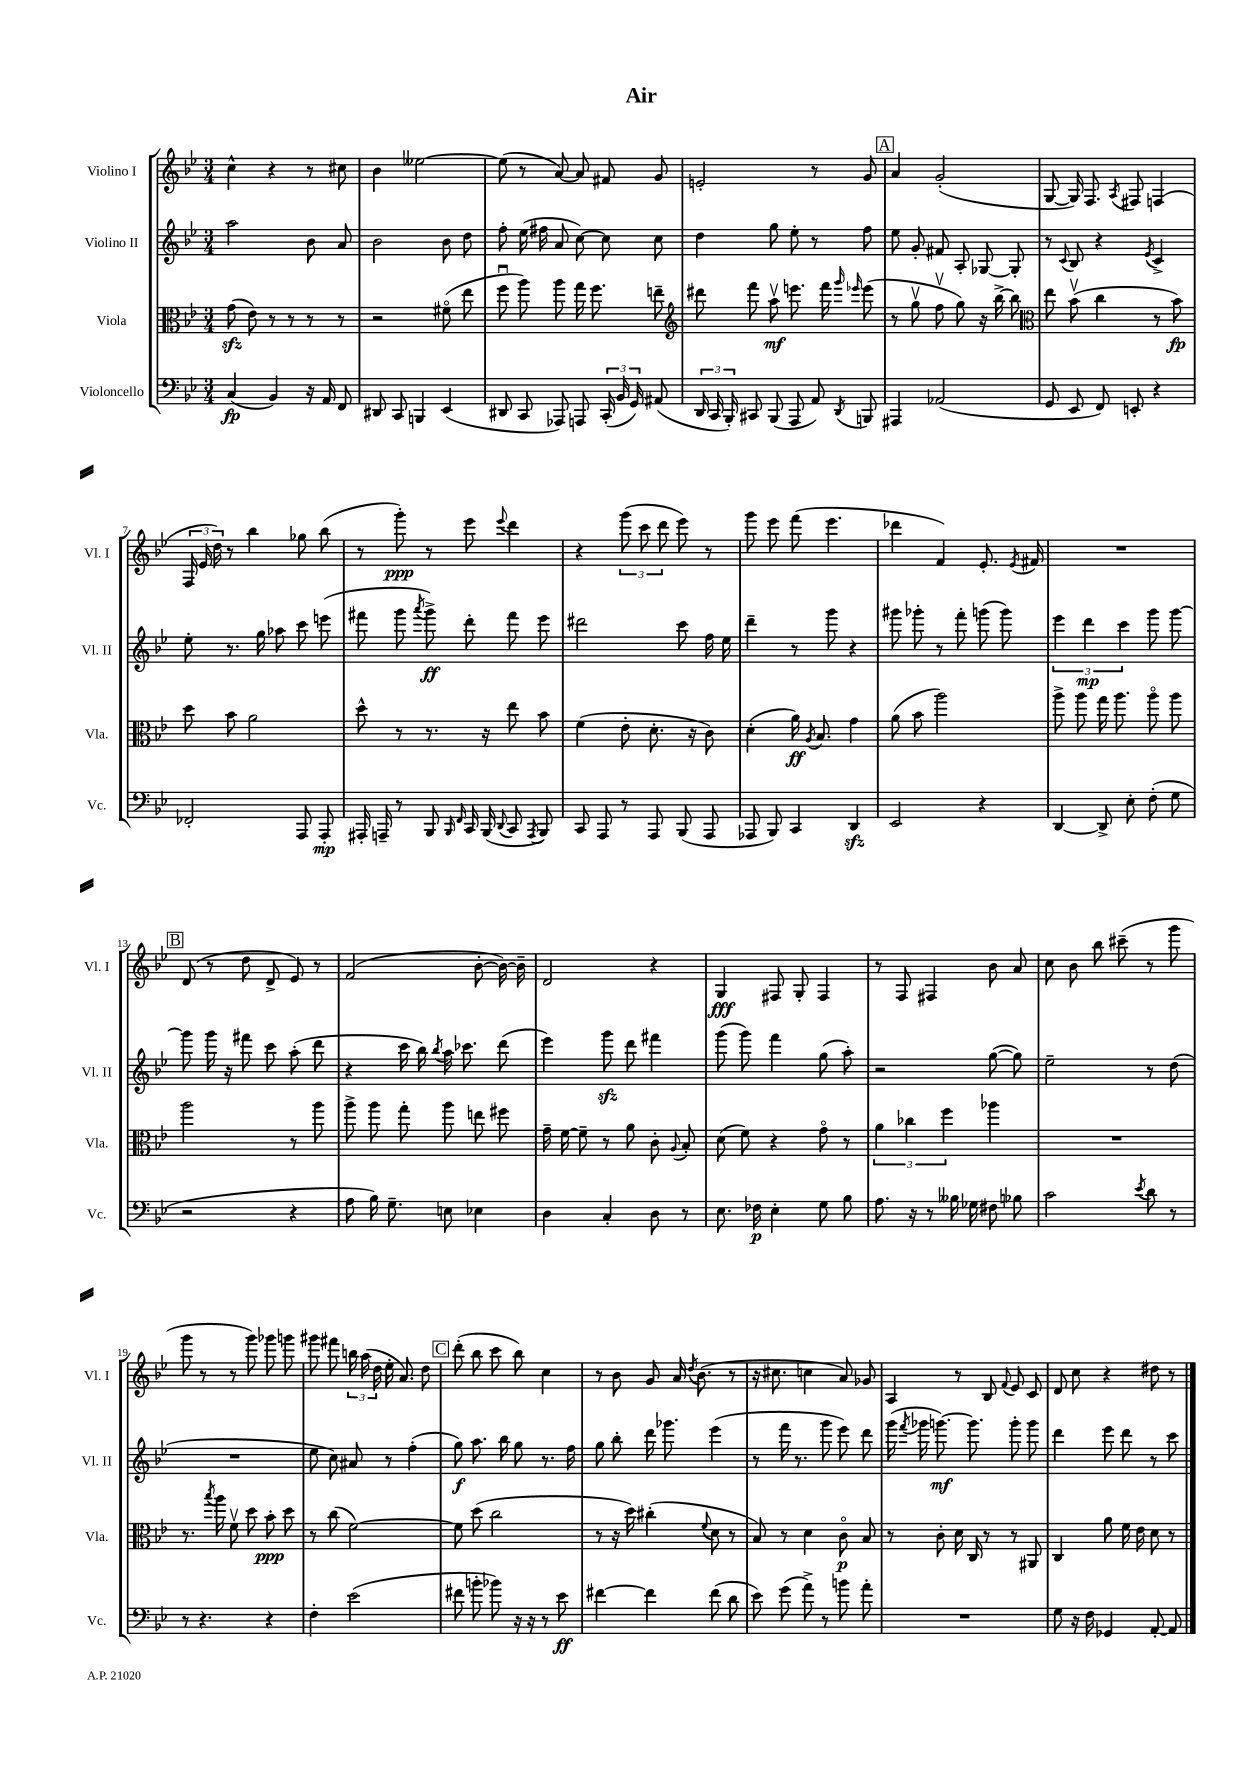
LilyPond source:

\header { title = "Air" }
<<
\new StaffGroup <<
\new Staff = "s0" \with { instrumentName = "Violino I" shortInstrumentName = "Vl. I" } {
    \clef treble \key bes \major \numericTimeSignature \time 3/4
    \autoBeamOff c''4-^ r4 r8 cis''8 |
    bes'4 eeses''2~ |
    eeses''8( r8 a'8~) a'8 fis'8 g'8 |
    e'2-. r8 g'8 |
    \mark \markup { \box "A" } a'4 g'2-.( |
    g8~ g16) f8. \acciaccatura { a8 } fis8 f4( |
    \tuplet 3/2 { f16 ees'16 d''16) } r8 bes''4 ges''8 bes''8( |
    r8 g'''8-.\ppp) r8 ees'''8 \appoggiatura { ees'''8 } d'''4 |
    r4 \tuplet 3/2 { g'''8( c'''8 d'''8 } ees'''8) r8 |
    g'''8 ees'''8 f'''8( ees'''4. |
    des'''4 f'4) ees'8.-. \acciaccatura { ees'8 } fis'16 |
    R2. |
    \mark \markup { \box "B" } d'8( r8 d''8 d'8-> ees'8) r8 |
    f'2( bes'8~-. bes'16~) bes'16-- |
    d'2 r4 |
    g4\fff fis8 g8-. fis4 |
    r8 f8 fis4 bes'8 a'8 |
    c''8 bes'8 bes''8 cis'''8--( r8 g'''8 |
    g'''8 r8 r8 g'''8) ges'''8 g'''8 |
    gis'''8 fis'''8 \tuplet 3/2 { b''16 a''16( d''16 } ees''16-. a'8.) d''8 |
    \mark \markup { \box "C" } d'''8-.( bes''8 c'''8 bes''8) c''4 |
    r8 bes'8 g'8 a'16 \acciaccatura { d''8 } bes'8.( r8 |
    r16 cis''8. c''4 a'8) ges'8 |
    a4 r8 bes8 \appoggiatura { f'8 } ees'8 c'8 |
    d'8 c''8 r4 dis''8 r8 \bar "|." |
}
\new Staff = "s1" \with { instrumentName = "Violino II" shortInstrumentName = "Vl. II" } {
    \clef treble \key bes \major \numericTimeSignature \time 3/4
    \autoBeamOff a''2 bes'8 a'8 |
    bes'2 bes'8 d''8 |
    f''8-. ees''16( fis''16 a'8 c''8~) c''8 c''8 |
    d''4 g''8 ees''8-. r8 f''8 |
    \mark \markup { \box "A" } ees''8 g'8-. fis'8 a8-. ges8~ ges8-. |
    r8 \appoggiatura { c'8 } bes8 r4 \acciaccatura { ees'8 } c'4-> |
    ees''8-. r8. g''16 aes''8 c'''8 e'''8( |
    fis'''8 g'''8 \acciaccatura { a'''8 } g'''8->\ff) d'''8-. fis'''8 ees'''8 |
    dis'''2 c'''8 f''16 ees''16 |
    d'''4-- r8 g'''8 r4 |
    gis'''8 ges'''8-. r8 f'''8-. g'''8( g'''8) |
    \tuplet 3/2 { ees'''4 d'''4\mp c'''4 } g'''8 g'''8~ |
    \mark \markup { \box "B" } g'''8 g'''16 r16 fis'''8 c'''8 a''8-.( d'''8 |
    r4 c'''16 bes''16) \acciaccatura { bes''8 } a''16 ces'''8. d'''8( |
    ees'''4) g'''8\sfz d'''8 fis'''4 |
    g'''8( g'''8) f'''4 g''8( a''8-.) |
    r2 g''8~( g''8) |
    ees''2-- r8 d''8( |
    R2. |
    ees''8 c''8) ais'8 r8 f''4-.( |
    \mark \markup { \box "C" } g''8\f) a''8. bes''16 g''8 r8. f''16 |
    g''8 bes''8-. d'''16 ges'''8. ees'''4( |
    r8 f'''16 r8. g'''8 ees'''8) d'''8 |
    g'''16( \acciaccatura { f'''8 } ges'''16 g'''8.~\mf) g'''8. g'''8-. g'''8 |
    d'''4 ees'''8 d'''8 r8 c'''8 \bar "|." |
}
\new Staff = "s2" \with { instrumentName = "Viola" shortInstrumentName = "Vla." } {
    \clef alto \key bes \major \numericTimeSignature \time 3/4
    \autoBeamOff g'8\sfz( ees'8) r8 r8 r8 r8 |
    r2 fis'8\flageolet( ees''8 |
    f''8\downbow a''8) a''8 g''16 f''8. e''8-- |
    \clef treble dis'''8 f'''8 a''8\upbow\mf e'''8. f'''16 \grace { g'''16 ees'''16 } ees'''8( |
    \mark \markup { \box "A" } r8 g''8\upbow f''8\upbow g''8) r16 bes''16~-> bes''8 |
    \clef alto ees''8 bes'8\upbow( c''4 r8 bes'8\fp) |
    d''8 bes'8 a'2 |
    d''8-^ r8 r8. r16 ees''8 bes'8 |
    f'4( ees'8-. d'8.-. r16 c'8) |
    d'4-.( a'16\ff) \acciaccatura { a8 } bes8. g'4 |
    a'8( bes'8 a''2) |
    a''8-> a''8 g''16 a''8. a''8\flageolet a''8 |
    \mark \markup { \box "B" } a''2 r8 a''8 |
    a''8-> a''8 g''8-. a''8 e''8 fis''8 |
    g'16-- f'16~ f'8-- r8 a'8 c'8-. \appoggiatura { a8 } bes8-. |
    d'8( f'8) r4 g'8\flageolet r8 |
    \tuplet 3/2 { a'4 ces''4 f''4 } aes''4 |
    R2. |
    r8. \acciaccatura { bes''8 } a''16 f'8\upbow d''8 bes'8-.\ppp d''8 |
    r8 c''8( f'2~) |
    \mark \markup { \box "C" } f'8 d''8( c''2 |
    r8 r16 d''16) cis''4-.( \appoggiatura { f'8 } d'8 r8 |
    bes8) r8 d'4 c'8\flageolet\p bes8 |
    r8 c'8-. d'16 c16 r8 r8 ais,8 |
    c4 a'8 f'16 ees'16 d'8 r8 \bar "|." |
}
\new Staff = "s3" \with { instrumentName = "Violoncello" shortInstrumentName = "Vc." } {
    \clef bass \key bes \major \numericTimeSignature \time 3/4
    \autoBeamOff c4\fp( bes,4) r16 a,16 f,8 |
    dis,8 c,8 b,,4 ees,4( |
    dis,8 c,8 aes,,8) a,,8 \tuplet 3/2 { c,16-.( bes,16 g,16) } ais,8( |
    \tuplet 3/2 { d,16 c,16 bes,,16-.) } cis,8 bes,,8( a,,8 a,8) \acciaccatura { d,8 } b,,8 |
    \mark \markup { \box "A" } ais,,4 aes,2( |
    g,8 ees,8 f,8) e,8-. r4 |
    fes,2-. a,,8 a,,8-.\mp |
    ais,,16-. a,,16-- r8 bes,,8 \grace { bes,,16 f,16 } c,16 bes,,16( \appoggiatura { d,8 } c,8 \acciaccatura { a,,8 } bes,,8) |
    c,8 a,,8 r8 a,,8 bes,,8( a,,8 |
    aes,,8 bes,,8) c,4 d,4\sfz |
    ees,2 r4 |
    d,4~ d,8-> ees8-. f8-.( g8 |
    \mark \markup { \box "B" } r2 r4 |
    a8 bes16) g8.-- e8 ees4 |
    d4 c4-. d8 r8 |
    ees8. fes16\p ees4-. g8 bes8 |
    a8. r16 r8 beses16 ges16 fis8 bes8 |
    c'2 \acciaccatura { ees'8 } d'8 r8 |
    r8 r4. r4 |
    f4-. ees'2( |
    \mark \markup { \box "C" } fis'8 b'8-. bes'8) r16 r16 r8 ees'8\ff |
    fis'4~ fis'4 fis'8( d'8 |
    ees'8) g'8( a'8->) r8 b'8 a'8-. |
    R2. |
    g8 r16 f16 ges,4 a,8~-. a,8 \bar "|." |
}
>>
>>
